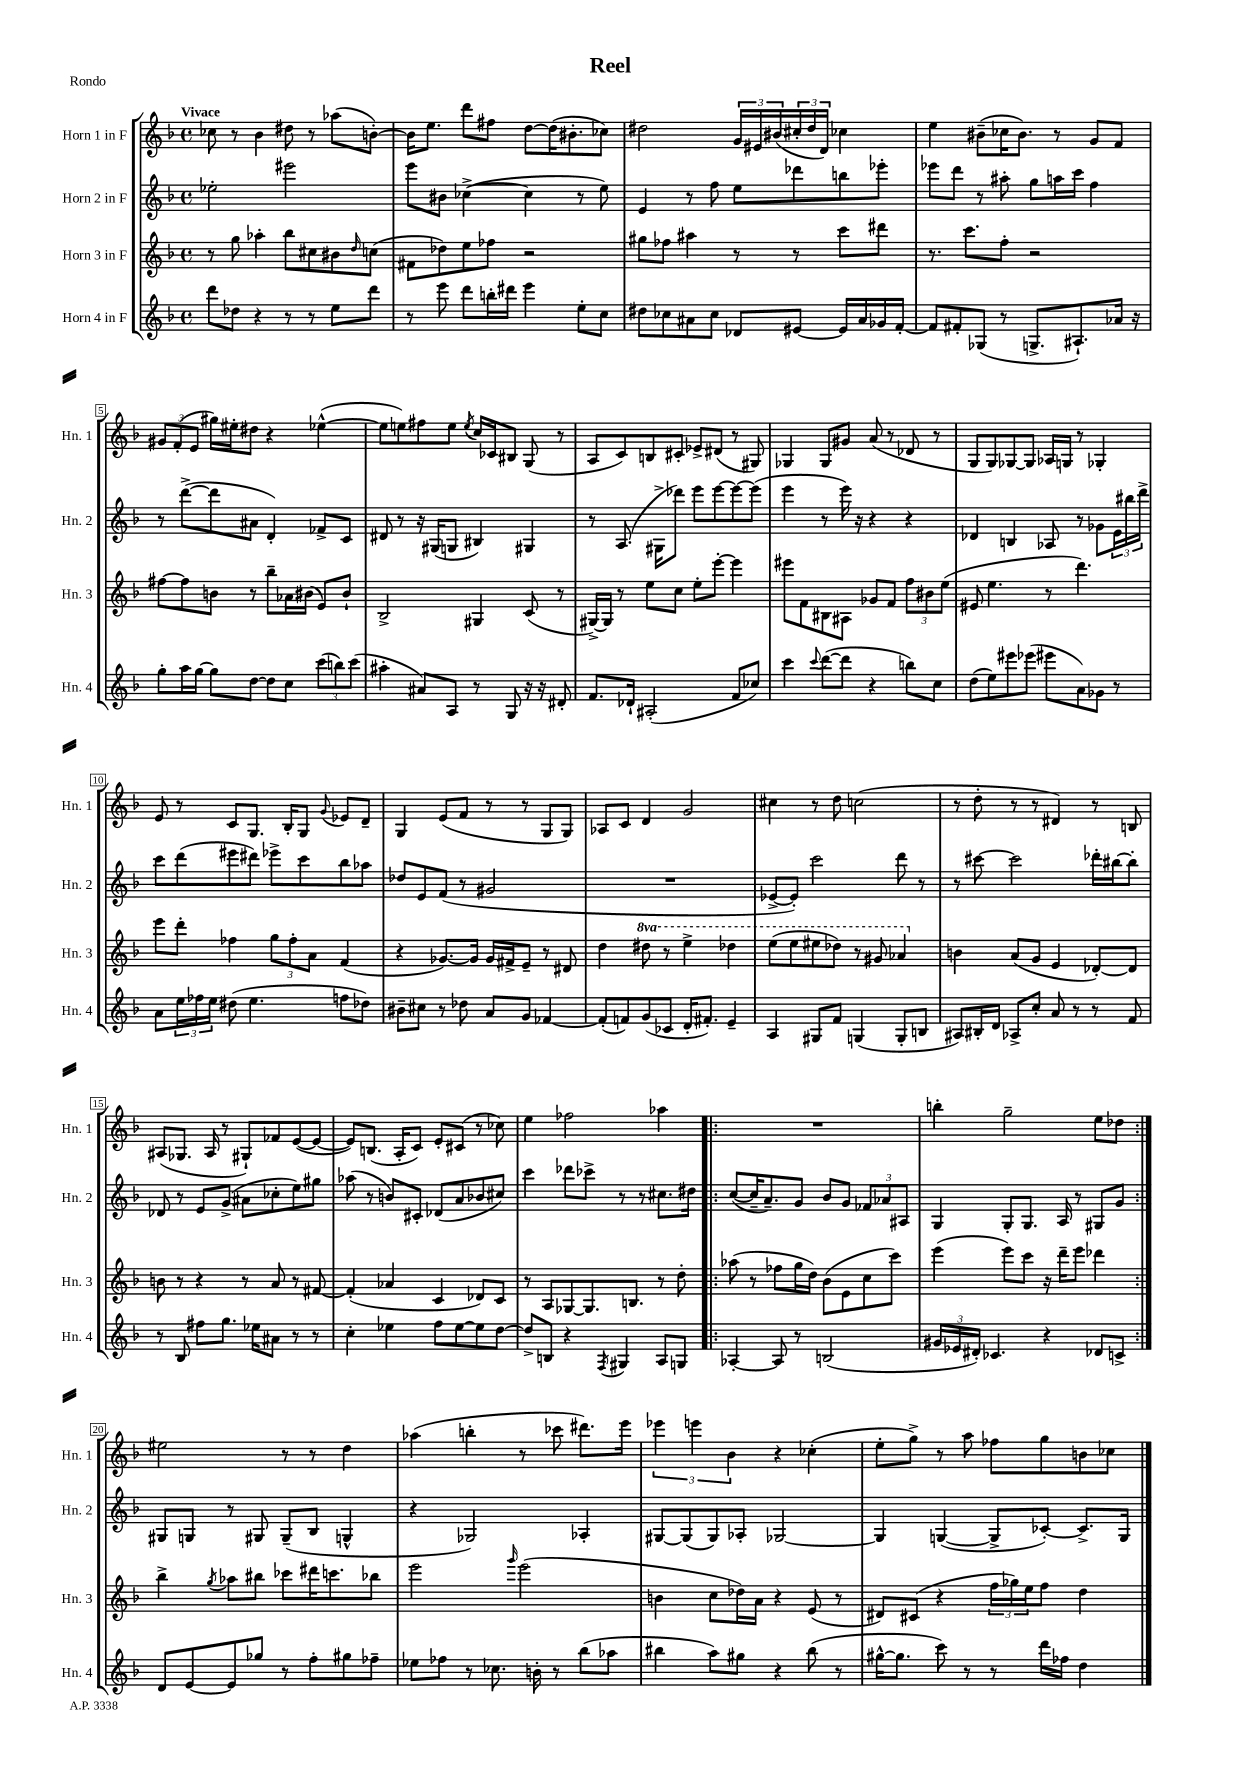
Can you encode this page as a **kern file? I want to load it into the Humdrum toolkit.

**kern	**kern	**kern	**kern
*part4	*part3	*part2	*part1
*staff4	*staff3	*staff2	*staff1
*I"Horn 4 in F	*I"Horn 3 in F	*I"Horn 2 in F	*I"Horn 1 in F
*I'Hn. 4	*I'Hn. 3	*I'Hn. 2	*I'Hn. 1
*clefG2	*clefG2	*clefG2	*clefG2
*k[b-]	*k[b-]	*k[b-]	*k[b-]
*M4/4	*M4/4	*M4/4	*M4/4
*met(c)	*met(c)	*met(c)	*met(c)
=1	=1	=1	=1
!	!	!	!LO:TX:a:B:t=Vivace
8ddd\L	8r	2ee-X'\	8cc-X\
8dd-X\J	8gg\	.	8r
4r	4aa-X'\	.	4b-\
8r	8bb-\L	2eee#X\	8dd#X\
8r	8cc#X\	.	8r
8ee\L	8b#X\	.	(8aa-X\L
.	16qqdd/	.	.
8ddd\J	(8ccn\J	.	[8bn'\J)
=2	=2	=2	=2
8r	8f#X\L	8eee\L	16b\KL]
.	.	.	8.ee\J
8eee\	8dd-X\)	8b#X\J	.
8ddd\L	8ee\	([4cc-X^\	8ddd\L
16bbn'\L	8ff-X\J	.	8ff#X\J
16ddd#X\JJ	.	.	.
4eee\	2r	4cc-\]	[8dd\L
.	.	.	(16dd\K]
.	.	.	8.b#X'\
8ee'\L	.	8r	.
8cc\J	.	8ee\)	8cc-X\J)
=3	=3	=3	=3
8dd#X\L	8gg#X\L	4e/	2dd#X\
8cc-X\	8ff-X\J	.	.
8a#X\	4aa#X\	8r	.
8cc-\J	.	8ff\	.
8d-X/L	8r	8ee\L	24g/LL
.	.	.	24e#X/
.	.	.	(24b#X/
[8e#X/J	8r	8ddd-X\	24cc#X'/
.	.	.	24dd#/
.	.	.	24d/JJ)
16e#/LL]	8ccc\L	8bbn\	4cc-X\
16a#/	.	.	.
16g-X/	8ddd#X\J	8eee-X'\J	.
[16f'/JJ	.	.	.
=4	=4	=4	=4
8f/L]	8.r	8eee-X\L	4ee\
8f#X'/	.	8ddd\J	.
.	8.ccc\L	.	.
(8G-X/J	.	8r	(8b#X~\L
8r	8ff'\J	8aa#X'\	16cc-X\K
.	.	.	8.b#\J)
8.Gn^/L	2r	8gg\L	.
.	.	16aan\L	8r
8.A#X`/)	.	16ccc\JJ	.
.	.	4ff\	8g/L
16a-X/Jk	.	.	8f/J
16r	.	.	.
!!LO:LB:g=z
=5	=5	=5	=5
8gg'\L	[8ff#X\L	8r	12g#X/L
.	.	.	(12f'/
16aa\L	8ff#\]	([8ddd^\L	.
.	.	.	12e/J
[16gg\JJ	.	.	.
8gg\L]	8bn\J	8ddd\]	16gg#X\LL)
.	.	.	16ee#X'\J
[8dd\J	8r	8a#X\J	8dd#X\J
8dd\L]	8bb-~\L	4d'/)	4r
8cc\J	16a-X\L	.	.
.	(16b#X\JJ	.	.
(12ccc\L	8e/L)	8f-X^/L	([4ee-X^^\
12bbn\)	.	.	.
.	8b#`/J	8c/J	.
(12ccc\J	.	.	.
=6	=6	=6	=6
4aa#X'\	2B-^/	8d#X/	8ee-\L]
.	.	8r	8een\)
8a#X/L)	.	16r	8ff#X\
.	.	(16G#X/KL	.
8A/J	.	8Gn/J	8ee\J
.	.	.	8qee/
8r	4G#X/	4B#X/)	16cc/LL
.	.	.	16c-X/J
8G/	.	.	8B#X/J
16r	(8c/	4G#X/	(8G/
16r	.	.	.
8d#X'/	8r	.	8r
=7	=7	=7	=7
8.f/L	[16G#X^/LL)	8r	8A/L
.	16G#/JJ]	.	.
.	8r	(8.A/	8c/)
16d-X`/Jk	.	.	.
(2A#X'/	8ee\L	.	8Bn/
.	.	16G#X^\KL	.
.	8cc\J	8ddd-X\J)	8c#X'/J
.	8ee'\L	8eee\L	8e-X^/L
.	[8eee'\J	[8eee\	(8d#X/J
8f/L	4eee\]	8eee\_	8r
8cc-X/J)	.	(8eee\J]	8G#X/)
=8	=8	=8	=8
4ccc\	8eee#X\L	4eee\	4G-X/
.	8f\	.	.
8qqccc/	.	.	.
([8ddd\L	8B#X\	8r	8G-/L
8ddd\J]	8A#X\J	16eee\)	8g#X/J
.	.	16r	.
4r	8g-X/L	4r	(8a/
.	8f/J	.	8r
8bbn\L)	12ff\L	4r	8d-X/
.	12b#X\	.	.
8cc\J	.	.	8r
.	(12ee\J	.	.
=9	=9	=9	=9
(8dd\L	8e#X/	4d-X/	8G/L
8ee\)	4.ee\	.	8G/)
8eee#X\	.	4Bn/	[8G-X/
(8eee-X\J	.	.	8G-/J]
8eee#X\L	8r	8A-X/	16A-X/LL
.	.	.	16Gn/JJ
8a\)	4.ddd\)	8r	8r
8g-X\J	.	8g-X\L	4G-X'/
8r	.	24e\L	.
.	.	24bb#X\	.
.	.	24ddd^\JJ	.
!!LO:LB:g=z
=10	=10	=10	=10
8a\L	8eee\L	8ccc\L	8e/
24ee\L	8ddd'\J	(8ddd\	8r
24ff-X\	.	.	.
24ee\JJ	.	.	.
(8dd#X\	4ff-X\	8eee#X\	8c/L
4.ee\	.	8ddd#X\J)	8.G/J
.	12gg\L	8eee-X^\L	.
.	.	.	16B-'/KL
.	12ff-'\	.	.
.	.	8ccc\	8G/J
.	12a\J	.	.
.	.	.	8qqg/
8ffn\L	(4f/	8bb-\	8e-X/L
8dd-X\J)	.	8aa-X\J	8d~/J
=11	=11	=11	=11
8b#X~\L	4r	8dd-X/L	4G/
8cc#X\J	.	8e/	.
8r	[8.g-X/L)	(8f/J	(8e/L
8dd-X\	.	8r	8f/J
.	16g-/Jk]	.	.
8a/L	16g-/LL	2g#X/	8r
.	16f#X^/J	.	.
8g/J	8e~/J	.	8r
[4f-X/	8r	.	8G/L
.	8d#X/	.	8G/J)
=12	=12	=12	=12
(8f-'/L]	4dd\	1r	8A-X/L
8fn/)	.	.	8c/J
*	*8va	*	*
(8g/	8ddd#X\	.	4d/
8c-X/J	8r	.	.
16d'/KL	4eee^\	.	2g/
8.f#X'/J)	.	.	.
4e~/	4ddd-X\	.	.
=13	=13	=13	=13
4A/	(8eee\L	[8e-X^/L	4cc#X\
.	8eee\	8e-'/J])	.
8G#X/L	8eee#X\	2ccc\	8r
8f/J	8ddd-X\J)	.	8dd\
(4Gn/	8r	.	(2ccn\
.	8gg#X/	.	.
8G'/L	4aa-X/	8ddd\	.
8Bn/J	.	8r	.
=14	=14	=14	=14
*	*X8va	*	*
8A#X/L)	4bn\	8r	8r
16B#X'/L	.	[8ccc#X\	8dd'\
16d/JJ	.	.	.
8A-X^/L	(8a/L	2ccc#\]	8r
8cc'/J	8g/J	.	8r
8a/	4e/	.	4d#X/)
8r	.	.	.
8r	[8d-X'/L)	16ddd-X'\LL	8r
.	.	[16bb#X\J	.
8f/	8d-/J]	8bb#'\J]	8Bn/
!!LO:LB:g=z
=15	=15	=15	=15
8r	8bn\	8d-X/	(8A#X/L
8B-/	8r	8r	8.G-X/J
8ff#X\L	4r	8e/L	.
.	.	.	16A#/
8.gg\J	.	(8g^/J	8r
.	8r	8a#X\L	8G#X`/L)
16ee-X\KL	.	.	.
8a#X\J	8a/	8cc-X'\	8f-X/
8r	8r	8ee\)	([8e/
8r	[8f#X/	8gg#X\J	8e/J_
=16	=16	=16	=16
4cc'\	(4f#'/]	(8aa-X\	8e/L])
.	.	8r	(8.Bn/J
4ee-X\	4a-X/	8bn/L)	.
.	.	.	16A'/KL
.	.	8c#X'/J	8c/J)
8ff\L	4c/	(8d-X/L	8e'/L
[8ee-\	.	8a/	(8c#X/J
8ee-\]	8d-X/L)	8b-X/	8r
[8dd\J	8c/J	8cc#X/J)	8cc-X\)
=17	=17	=17	=17
8dd^/L]	8r	4ccc\	4ee\
8Bn/J	8A/L	.	.
4r	[8G-X/	8ddd-X\L	2ff-X\
.	8.G-/]	8ccc-X^\J	.
8qF/	.	.	.
4G#X/	.	8r	.
.	8.Bn/J	.	.
.	.	8r	.
8A/L	8r	8.cc#X\L	4aa-X\
8Gn/J	8dd'\	.	.
.	.	16dd#X\Jk	.
=18!|:	=18!|:	=18!|:	=18!|:
[4A-X'/	(8aa-X\	([8cc/L	1r
.	8r	16cc~/K]	.
.	.	8.a~/)	.
8A-/]	8ff-X\L	.	.
8r	16gg\L	8g/J	.
.	16dd\JJ)	.	.
(2Bn/	(8b-\L	8b-/L	.
.	8e\	8g/J	.
.	8cc\	12f-X/L	.
.	.	12a-X/	.
.	8ccc\J)	.	.
.	.	12A#X/J	.
=19	=19	=19	=19
24g#X/LL	(4eee\	4G/	4bbn'\
24e-X/	.	.	.
24d#X'/JJ)	.	.	.
4.c-X/	.	.	.
.	8eee\L)	8G'/L	2gg~\
.	8ccc\J	8.G/J	.
4r	16r	.	.
.	16ddd~\KL	16A/	.
.	8eee\J	8r	.
8d-X/L	4ddd-X\	8G#X/L	8ee\L
8cn^/J	.	8g/J	8dd-X\J
!!LO:LB:g=z
=20:|!	=20:|!	=20:|!	=20:|!
8d/L	4bb-^\	8G#X/L	2ee#X\
[8e/	.	8Gn/J	.
.	8qgg/	.	.
8e/]	8aa-X\L	8r	.
8gg-X/J	8bb#X\J	8G#X/	.
8r	8ccc-X\L	(8G#~/L	8r
8ff'\L	16ddd#X\K	8B-/J	8r
.	8.cccn\	.	.
8gg#X\	.	4Gn^^/	4dd\
8ff-X~\J	8bb-X\J	.	.
=21	=21	=21	=21
8ee-X\L	2eee\	4r	(4aa-X\
8ff-X\J	.	.	.
8r	.	2G-X/)	4bbn'\
8.cc-X\	.	.	.
.	16qqggg/	.	.
.	(2eee\	.	8r
16bn'\	.	.	.
8r	.	.	8ccc-X\
(8bb-\L	.	4A-X'/	8.ddd#X\L)
8aa-X\J	.	.	.
.	.	.	16eee\Jk
=22	=22	=22	=22
4bb#X\	4bn\	[8G#X/L	6eee-X\
.	.	(8G#/]	.
.	.	.	6eeen\
8aa\L)	8cc\L	8G#/)	.
.	.	.	6b-\
8gg#X\J	16dd-X\L)	8A-X'/J	.
.	16a\JJ	.	.
4r	4r	[2G-X/	4r
(8bb#\	(8e/	.	(4cc-X'\
8r	8r	.	.
=23	=23	=23	=23
[16gg#X^^\KL	8d#X/L)	4G-/]	8ee'\L
8.gg#\J]	.	.	.
.	(8c#X/J	.	8gg^\J)
8ccc\)	4r	([4Gn/	8r
8r	.	.	8aa\
8r	24ff\LL	8G^/L]	8ff-X\L
.	24gg-X\)	.	.
.	24ee\J	.	.
16ddd\LL	8ff\J	[8c-X'/J)	8gg\
16ff-X\JJ	.	.	.
4dd\	4dd\	8.c-^/L]	8bn\
.	.	.	8cc-X\J
.	.	16G/Jk	.
==	==	==	==
*-	*-	*-	*-
